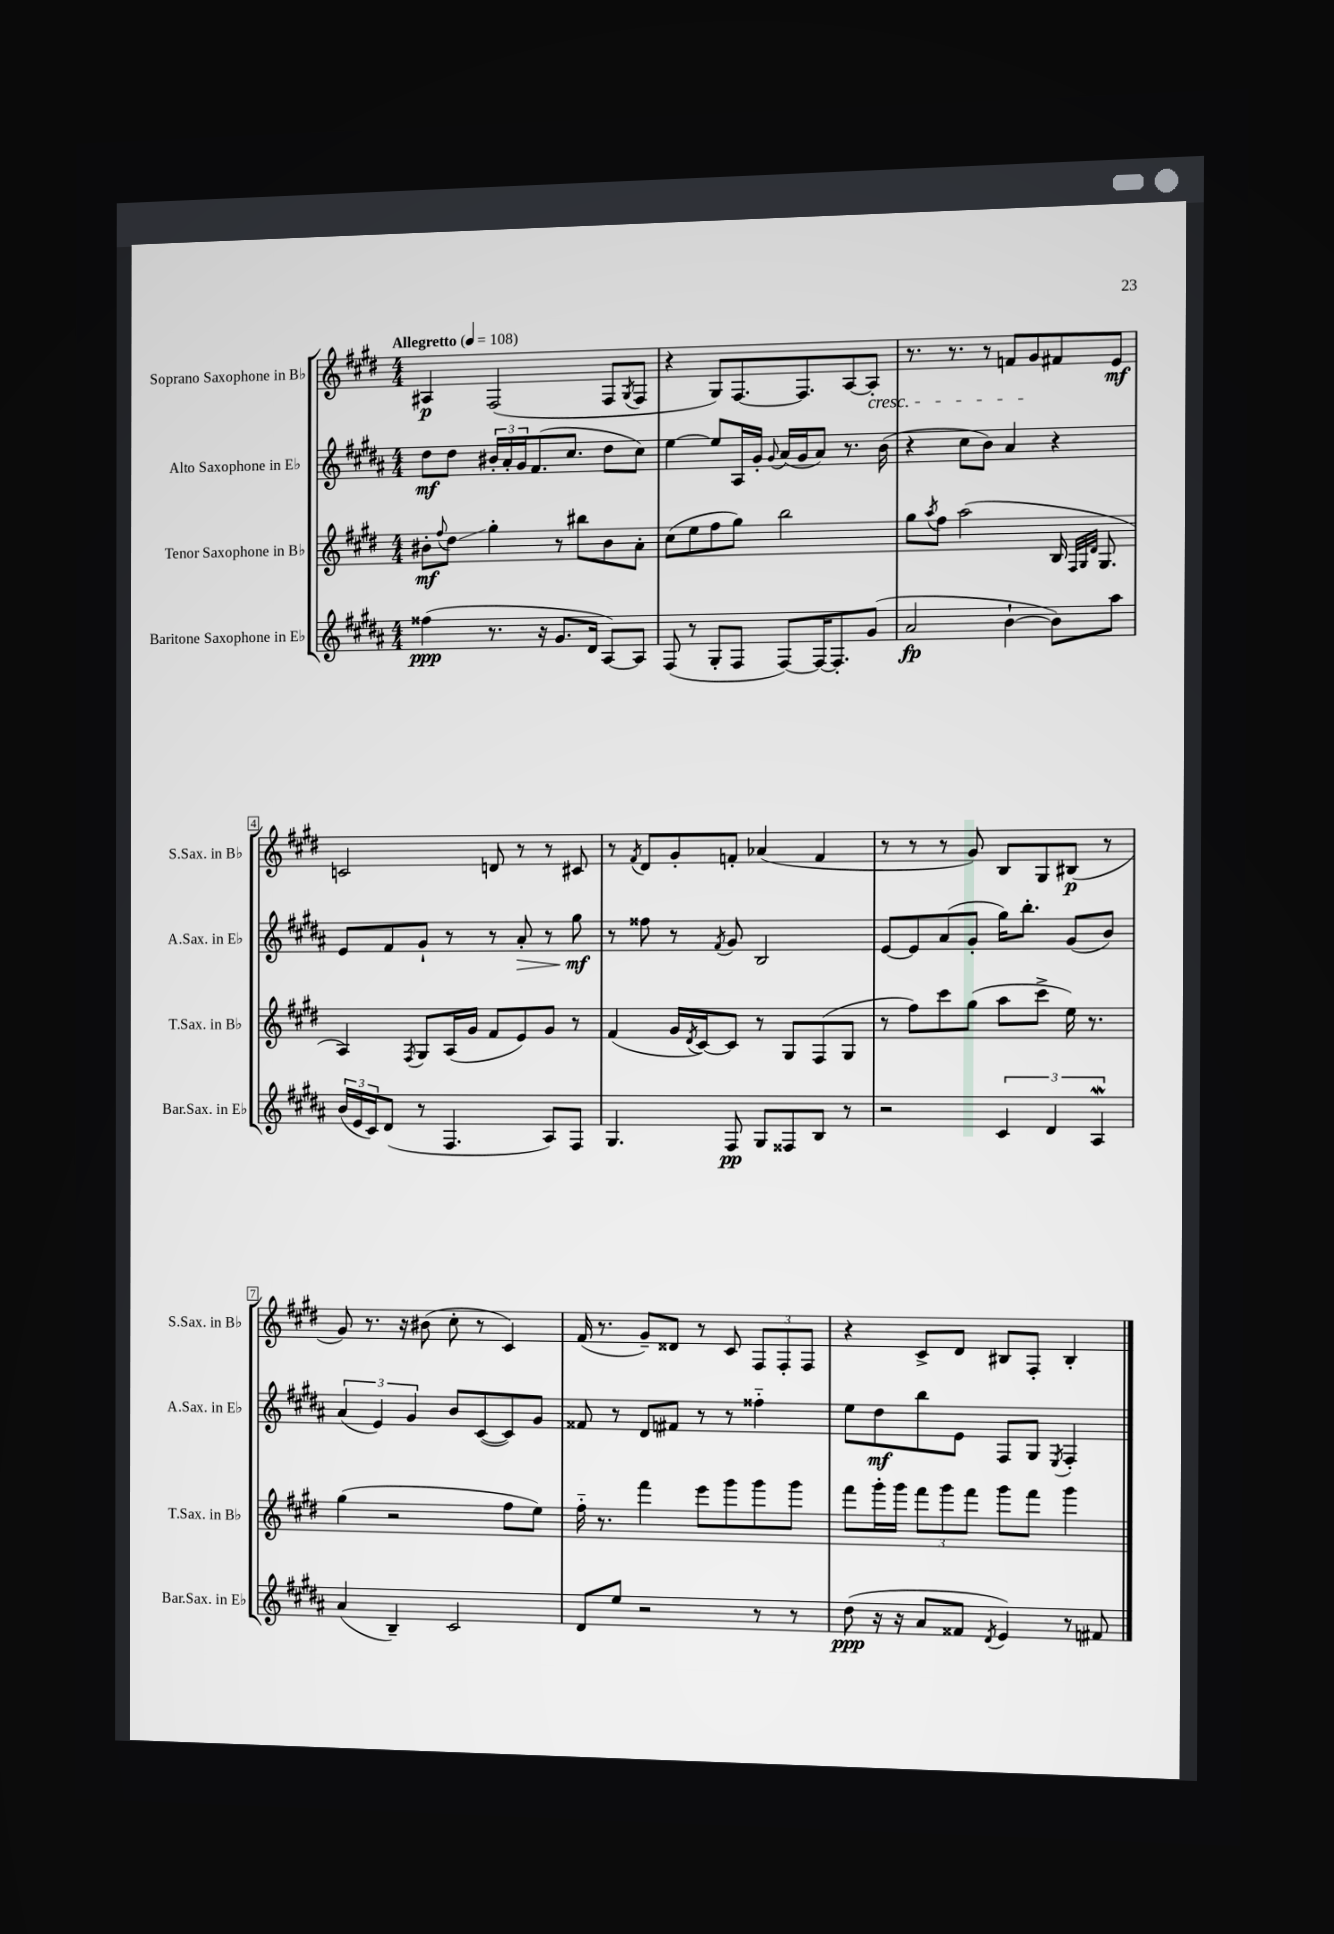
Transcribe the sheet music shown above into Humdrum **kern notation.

**kern	**kern	**kern	**kern
*staff4	*staff3	*staff2	*staff1
*clefG2	*clefG2	*clefG2	*clefG2
*k[f#c#g#d#a#]	*k[f#c#g#d#]	*k[f#c#g#d#a#]	*k[f#c#g#d#]
*M4/4	*M4/4	*M4/4	*M4/4
*MM108	*MM108	*MM108	*MM108
(4ff##	8b#'	8dd#	4A#
.	8qqff#	.	.
.	8dd#	8dd#	.
8.r	4gg#'	24b#'	(2F#
.	.	24a#'	.
.	.	24g#	.
.	.	(8.f#	.
16r	.	.	.
8.g#	8r	.	.
.	.	8.cc#	.
.	8bb#	.	.
16d#	.	.	.
[8A#)	8b#	8dd#	8F#
.	.	.	8qG#
8A#]	8a'	8cc#)	8F#
=	=	=	=
(8F#	(8cc#	[4ee	4r
8r	8ee	.	.
8G#'	8ff#	8ee]	8G#)
8F#	8gg#)	16A#	[8.F#
.	.	16g#'	.
.	.	8qqg#	.
[8F#)	2bb	(16a#	.
.	.	16g#	8.F#]
16F#_	.	8a#)	.
8.F#']	.	.	.
.	.	8.r	[8A
(8g#	.	.	8A']
.	.	(16b	.
=	=	=	=
2a#	8gg#	4r	8.r
.	8qaa	.	.
.	8ff#	.	.
.	.	.	8.r
.	(2aa	8cc#	.
.	.	8b)	8r
[4b`	.	4a#	8f
.	.	.	8g#
8b])	16B	4r	8f#
.	32qqF#	.	.
.	32qqG#	.	.
.	32qqd#	.	.
.	8.G#	.	.
8aa#	.	.	8e
=	=	=	=
(24b	4A)	8e	2c
24e	.	.	.
24c#)	.	.	.
(8d#	.	8f#	.
.	8qF#	.	.
8r	8G#	8g#`	.
4.F#	(16A	8r	.
.	16g#	.	.
.	8f#	8r	8d
.	8e)	8a#'	8r
8A#)	8g#	8r	8r
8F#	8r	8gg#	8c#
=	=	=	=
4.G#	(4f#	8r	8r
.	.	.	8qf#
.	.	8ff##	8d#
.	16g#	8r	8g#'
.	8qd#	.	.
.	[16c#)	.	.
.	.	8qf#	.
8F#	8c#]	8g#	8f'
8G#	8r	2B	(4a-
8F##	8G#	.	.
8B	(8F#	.	4f
8r	8G#	.	.
=	=	=	=
2r	8r	[8e	8r
.	8ff#)	8e]	8r
.	8ccc#	(8a#	8r
.	(8gg#	8g#'	8g#)
6c#	8aa	16gg#)	8B
.	.	8.bb'	.
.	8ccc#^	.	8G#
6d#	.	.	.
.	16ee)	(8g#	(8B#
.	8.r	.	.
6A#	.	.	.
.	.	8b)	8r
=	=	=	=
(4a#	(4gg#	(6a#	8g#)
.	.	.	8.r
.	.	6e)	.
4B~)	2r	.	.
.	.	.	16r
.	.	6g#	.
.	.	.	(8b#
2c#	.	8b	8cc#'
.	.	([8c#	8r
.	8ff#	8c#])	4c#)
.	8ee)	8g#	.
=	=	=	=
8d#	16ff#'~	8f##	(16f#
.	8.r	.	8.r
8ee	.	8r	.
2r	4fff#	8d#	8g#~)
.	.	8f#	8d##
.	8eee	8r	8r
.	8ggg#	8r	8c#
8r	8ggg#	4ff##'~	12F#
.	.	.	12F#'
8r	8ggg#	.	.
.	.	.	12F#
=	=	=	=
(8dd#	8fff#	8ee	4r
16r	16ggg#'	8dd#	.
16r	16ggg#	.	.
8a#	12fff#	8bb	8c#^
.	12ggg#	.	.
8f##	.	8e	8d#
.	12fff#	.	.
8qd#	.	.	.
4e)	8ggg#	8F#	8B#
.	8fff#	8G#	8F#'
.	.	8qE	.
8r	4ggg#	4F#'	4B#'
8f#	.	.	.
==	==	==	==
*-	*-	*-	*-
